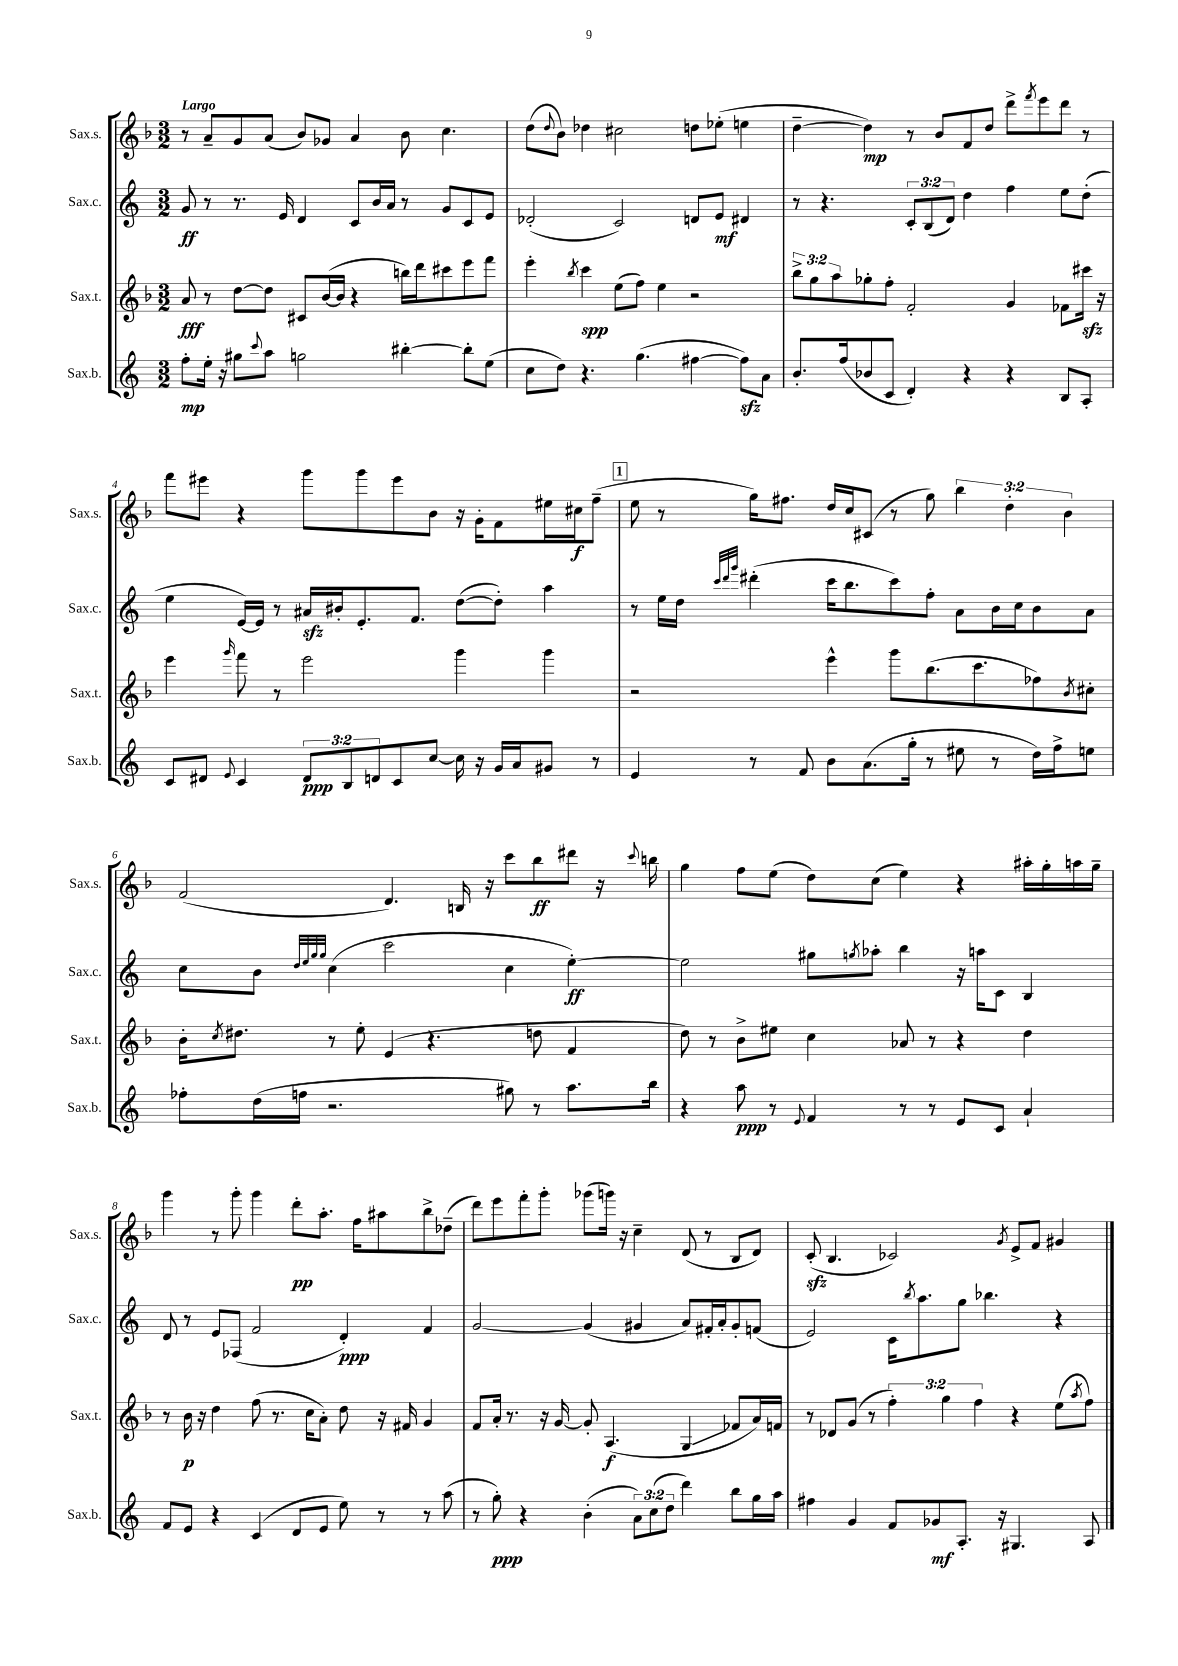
<<
\new StaffGroup <<
\new Staff = "s0" \with { instrumentName = "Sax.s." shortInstrumentName = "Sax.s." } {
    \clef treble \key f \major \numericTimeSignature \time 3/2 \override Staff.TupletNumber.text = #tuplet-number::calc-fraction-text \tempo "Largo"
    r8 a'8-- g'8 a'8( bes'8) ges'8 a'4 bes'8 c''4. |
    d''8( \appoggiatura { d''8 } bes'8) des''4 cis''2 d''8 ees''8-.( e''4 |
    d''4~-- d''4\mp) r8 bes'8 f'8 d''8 d'''8-> \acciaccatura { f'''8 } e'''8 d'''8 r8 |
    f'''8 eis'''8 r4 g'''8 g'''8 eis'''8 bes'8 r16 g'16-. f'8 eis''16 cis''16\f f''8--( |
    \mark \markup { \box "1" } e''8 r8 g''16) fis''8. d''16 c''16 cis'8( r8 g''8) \tuplet 3/2 { bes''4 d''4-. bes'4 } |
    f'2( d'4.) b16 r16 c'''8 bes''8\ff dis'''8 r16 \appoggiatura { c'''8 } b''16 |
    g''4 f''8 e''8( d''8) c''8( e''4) r4 ais''16-. g''16-. a''16 g''16-- |
    g'''4 r8 g'''8-. g'''4 d'''8-.\pp a''8.-. f''16 ais''8 bes''8-> des''8--( |
    d'''8) e'''8 f'''8-. g'''8-. ges'''8( g'''16) r16 c''4-- d'8( r8 bes8 d'8) |
    c'8-.\sfz( bes4. ces'2) \acciaccatura { g'8 } e'8-> f'8 gis'4 \bar "|." |
}
\new Staff = "s1" \with { instrumentName = "Sax.c." shortInstrumentName = "Sax.c." } {
    \clef treble \key c \major \numericTimeSignature \time 3/2 \override Staff.TupletNumber.text = #tuplet-number::calc-fraction-text
    g'8\ff r8 r8. e'16 d'4 c'8 b'16 a'16 r8 g'8 c'8 e'8 |
    des'2-.( c'2) d'8 e'8\mf dis'4 |
    r8 r4. \tuplet 3/2 { c'8-. b8( d'8) } d''4 f''4 e''8 d''8-.( |
    e''4 e'16~) e'16 r8 ais'16\sfz bis'16-. e'8.-. f'8. d''8~( d''8-.) a''4 |
    \mark \markup { \box "1" } r8 e''16 d''16 \grace { c'''32 d'''32 g'''32 } dis'''4-.( c'''16 b''8. c'''8) f''8-. a'8 b'16 c''16 b'8 a'8 |
    c''8 b'8 \grace { d''32 e''32 g''32 g''32 } c''4( c'''2 c''4 e''4~-.\ff) |
    e''2 gis''8 \acciaccatura { g''8 } aes''8-. b''4 r16 a''16 c'8 b4 |
    d'8 r8 e'8 fes8( f'2 d'4-.\ppp) f'4 |
    g'2~ g'4( gis'4 a'8) fis'16-. a'16-. gis'8-. f'8( |
    e'2) c'16 \acciaccatura { b''8 } a''8. g''8 bes''4. r4 \bar "|." |
}
\new Staff = "s2" \with { instrumentName = "Sax.t." shortInstrumentName = "Sax.t." } {
    \clef treble \key f \major \numericTimeSignature \time 3/2 \override Staff.TupletNumber.text = #tuplet-number::calc-fraction-text
    a'8\fff r8 d''8~ d''8 cis'8 bes'16~( bes'16 r4 b''16) d'''16 cis'''8 e'''8 f'''8 |
    e'''4-. \acciaccatura { bes''8 } c'''4\spp e''8( f''8) e''4 r2 |
    \tuplet 3/2 { bes''8-> g''8 a''8 } ges''8-. f''8-. f'2-. g'4 fes'8 cis'''16\sfz r16 |
    e'''4 \grace { g'''16 } f'''8 r8 e'''2 g'''4 g'''4 |
    \mark \markup { \box "1" } r2 e'''4-^ g'''8 bes''8.( c'''8. fes''8) \acciaccatura { bes'8 } cis''8-. |
    bes'16-. \acciaccatura { c''8 } dis''8. r8 e''8-. e'4( r4. d''8 f'4 |
    d''8) r8 bes'8-> eis''8 c''4 aes'8 r8 r4 d''4 |
    r8 bes'16\p r16 d''4 f''8( r8. c''16 a'8-.) d''8 r16 fis'16 g'4 |
    f'8 a'16-. r8. r16 g'16~ g'8-. a4.\f( g4\glissando fes'8 a'16) f'16 |
    r8 des'8 g'8( r8 \tuplet 3/2 { f''4-.) g''4 f''4 } r4 e''8( \acciaccatura { a''8 } f''8) \bar "|." |
}
\new Staff = "s3" \with { instrumentName = "Sax.b." shortInstrumentName = "Sax.b." } {
    \clef treble \key c \major \numericTimeSignature \time 3/2 \override Staff.TupletNumber.text = #tuplet-number::calc-fraction-text
    f''8-.\mp e''16-. r16 gis''8 \appoggiatura { c'''8 } a''8 g''2 bis''4~-. bis''8-. e''8( |
    c''8 d''8) r4. g''4.( fis''4~ fis''8\sfz) a'8 |
    b'8.-. f''16( bes'8 c'8 d'4-.) r4 r4 b8 a8-. |
    c'8 dis'8 \appoggiatura { e'8 } c'4 \tuplet 3/2 { dis'8\ppp b8 d'8 } c'8 c''8~ c''16 r16 g'16 a'16 gis'8 r8 |
    \mark \markup { \box "1" } e'4 r8 f'8 b'8 a'8.( g''16-. r8 eis''8 r8 d''16) f''16-> e''8 |
    fes''8-. d''16( f''16 r2. gis''8) r8 a''8. b''16 |
    r4 a''8\ppp r8 \appoggiatura { e'8 } f'4 r8 r8 e'8 c'8 a'4-! |
    f'8 e'8 r4 c'4( d'8 e'8 e''8) r8 r8 a''8( |
    r8 g''8-.\ppp) r4 b'4-.( \tuplet 3/2 { a'8) c''8( d''8 } d'''4) b''8 g''16 a''16 |
    fis''4 g'4 f'8 ges'8\mf a8.-. r16 gis4. a8 \bar "|." |
}
>>
>>
